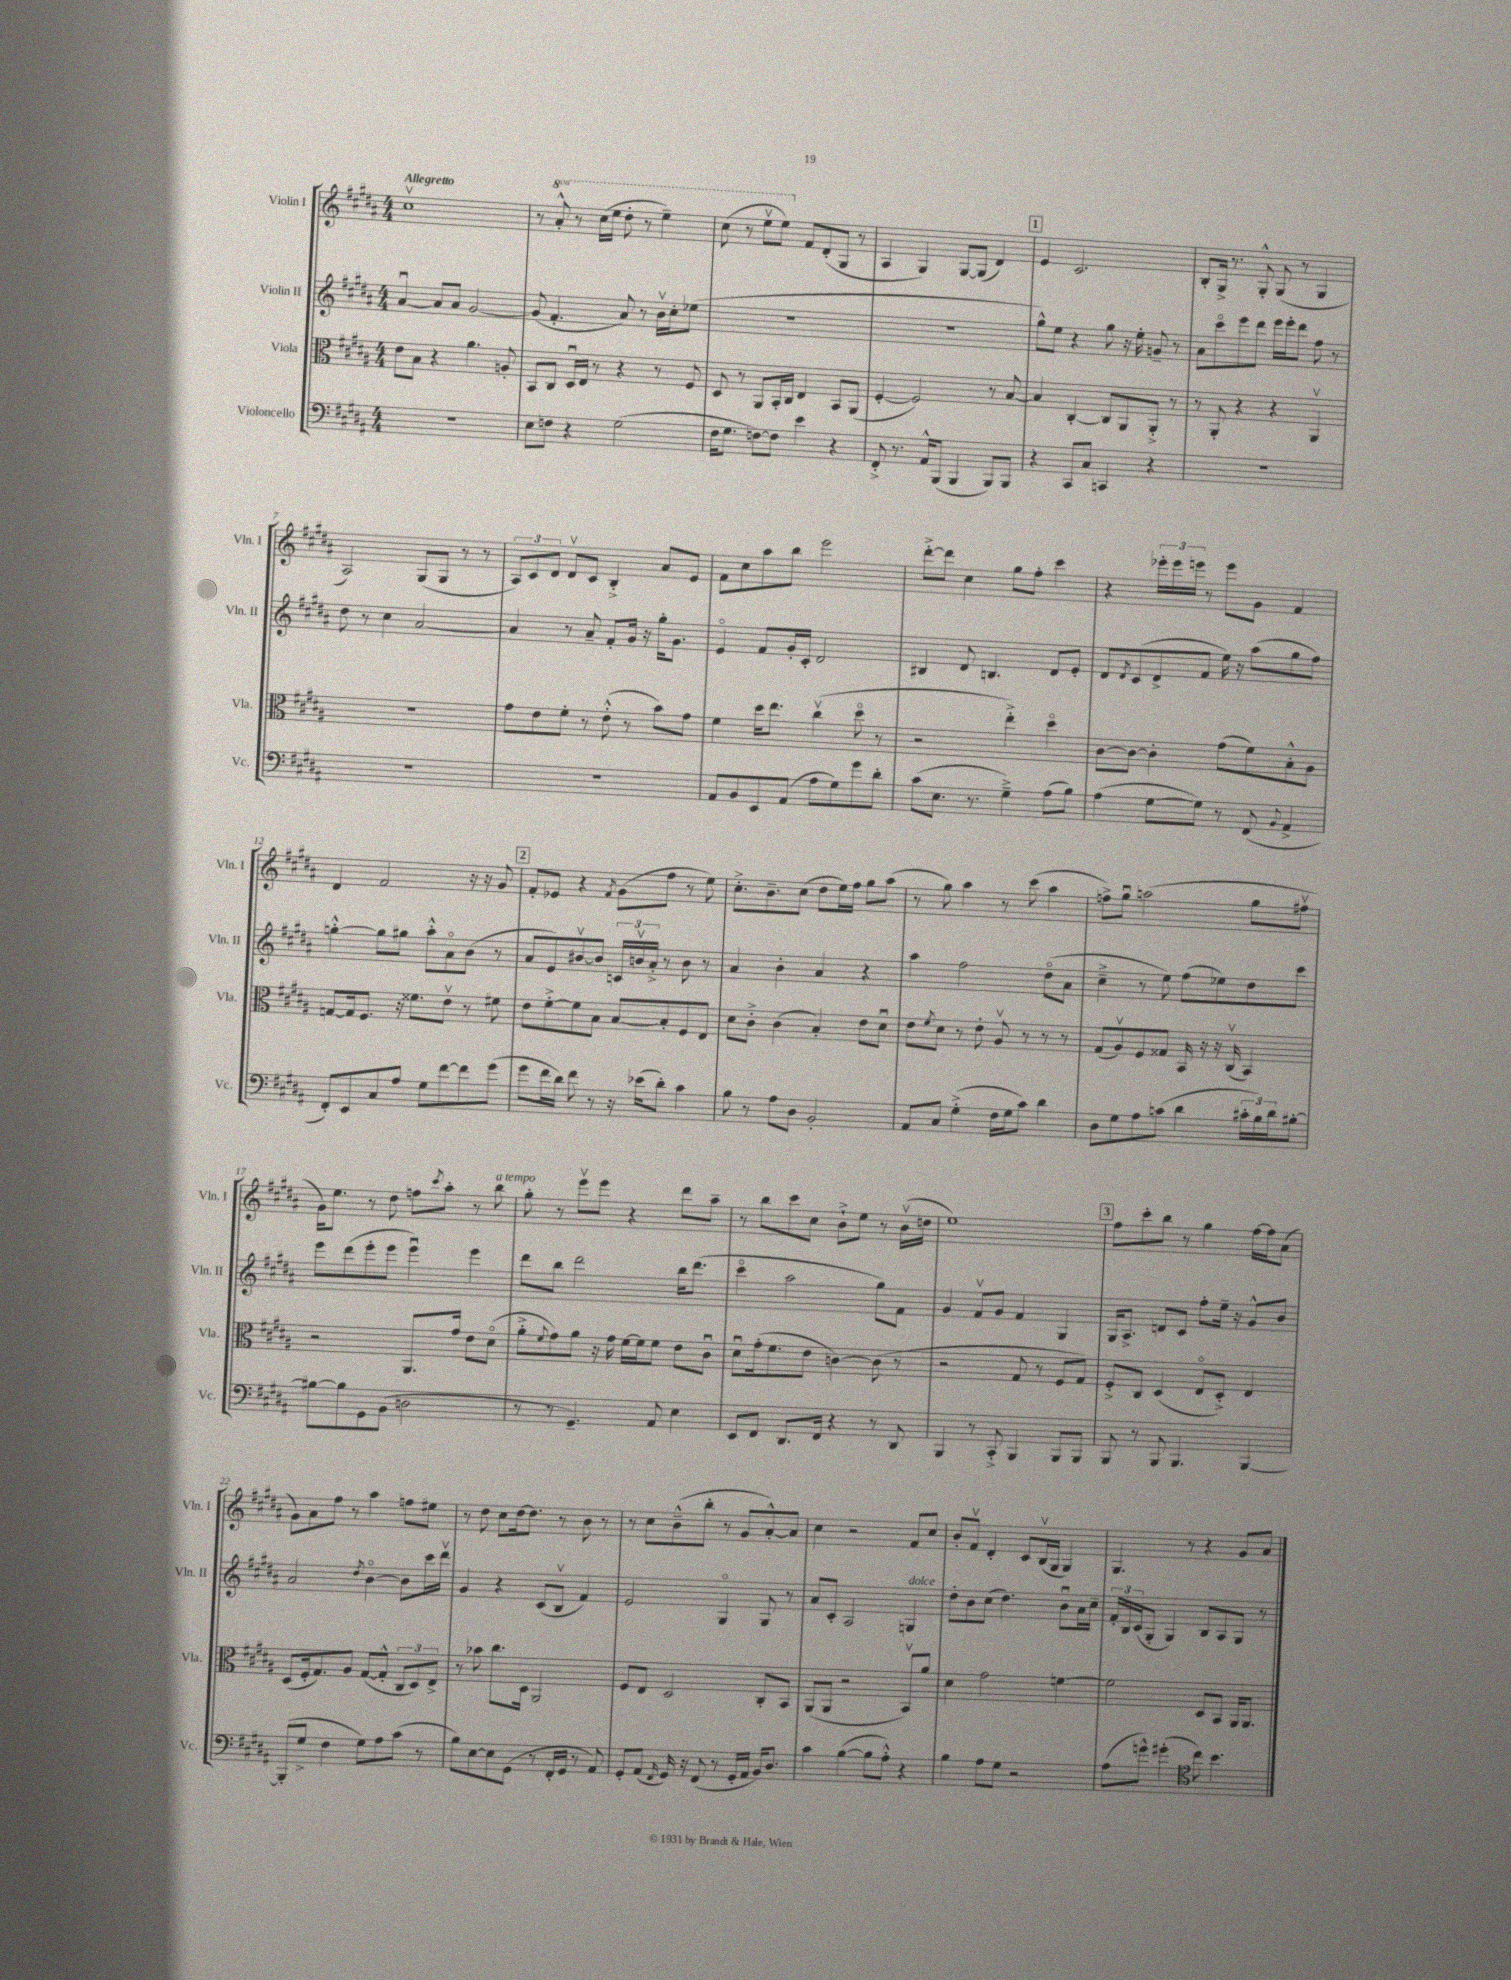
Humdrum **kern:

**kern	**kern	**kern	**kern
*part4	*part3	*part2	*part1
*staff4	*staff3	*staff2	*staff1
*I"Violoncello	*I"Viola	*I"Violin II	*I"Violin I
*I'Vc.	*I'Vla.	*I'Vln. II	*I'Vln. I
*clefF4	*clefC3	*clefG2	*clefG2
*k[f#c#g#d#a#]	*k[f#c#g#d#a#]	*k[f#c#g#d#a#]	*k[f#c#g#d#a#]
*M4/4	*M4/4	*M4/4	*M4/4
=1	=1	=1	=1
!	!	!	!LO:TX:a:B:t=Allegretto
1r	8e\L	[4a#u/	1cc#v
.	8B\J	.	.
.	4r	8a#/L]	.
.	.	8a#/J	.
.	4.a#\	[2g#/	.
.	8An'/	.	.
=2	=2	=2	=2
8E\L	8BB/L	(8g#/]	8r
*	*	*	*8va
8Fn\J	8C#/J	4.f#'/	8aa#'^^/
4r	16D#u/LL	.	8r
.	16E/JJ	.	.
.	8r	.	(16ccc#\LL
.	.	.	16eee\JJ
(2G#\	4r	8a#/)	8ddd#'\
.	.	8r	8r
.	8r	16bv\LL	4eee~\)
.	.	16cc#'\J	.
.	8F#/	(8ee-X\J	.
=3	=3	=3	=3
16F#\KL	8D#/	1r	(8ccc#\
8.G#\J	.	.	.
.	8r	.	8r
[8Fn\L)	8AA#/L	.	8eeev\L
8F\J]	16BB'/L	.	8eee\J)
.	16C#/JJ	.	.
*	*	*	*X8va
4e\	4E/	.	8f#/L
.	.	.	(8d#'/
4r	8BB/L	.	8G#/J
.	(8AA#/J	.	8r
=4	=4	=4	=4
8FF#'^/	[4F#'/	1r	4A#/
8.r	.	.	.
.	2F#/])	.	4G#/)
16AA#^^/KL	.	.	.
(8BBB/J	.	.	.
4BBB/	.	.	[8G#/L
.	.	.	(8G#/J]
8BBB/L)	8r	.	4d#/)
8BBB/J	[8B/	.	.
!!LO:REH:place=s1:t=1
=5	=5	=5	=5
4r	4B/]	8gg#^^\L)	4e/
.	.	8ee\J	.
8CC#/L	[4C#'/	4r	2.c#/
8C#/J	.	.	.
4CCn/	8C#/L]	8gg#\	.
.	8AA#/	16r	.
.	.	16ee'\	.
4r	8AA#'^/J	8gn~/	.
.	8r	8r	.
=6	=6	=6	=6
1r	8r	8a#\L	8B'/L
.	8AA#'/	8ccc#\	16G#^/Jk
.	.	.	8.r
.	4r	8eee\	.
.	.	8ddd#\J	8G#'^^/
.	4r	16eee\LL	(8G#/
.	.	16eee'\J	.
.	.	8ddd#\J	8r
.	4AA#v/	8ff#\	4G#/
.	.	8r	.
!!LO:LB:g=z
=7	=7	=7	=7
1r	1r	8dd#\	2A#/)
.	.	8r	.
.	.	4cc#\	.
.	.	[2a#/	(8G#/L
.	.	.	8G#/J
.	.	.	8r
.	.	.	8r
=8	=8	=8	=8
1r	8g#\L	4a#/]	12A#/L)
.	.	.	12c#/
.	8e\	.	.
.	.	.	12d#/J
.	8f#'\J	8r	8d#v/L
.	8r	8a#~/	8c#/J
.	(8e'^^\	8f#'/L	4B'^/
.	8r	16g#/Jk	.
.	.	16r	.
.	8b\L)	16gg#'\KL	8a#/L
.	.	8.g#\J	.
.	8g#\J	.	8e/J
=9	=9	=9	=9
8AA#/L	4f#\	4e/	8f#\L
8BB/	.	.	8cc#\
8EE/	16dd#\KL	8f#/L	8aa#\
.	8.ee\J	.	.
(8AA#/J	.	16g#'/L	8bb\J
.	.	16c#'/JJ	.
8A#\L	(4cc#v\	2d#/	2eee\
8G#\)	.	.	.
8g#\	8dd#\	.	.
8d#'\J	8r	.	.
=10	=10	=10	=10
(8c#\L	2r	4B#X/	[8ddd#'^\L
8.E\J	.	.	8ddd#\J]
.	.	8d#/	4cc#\
8.r	.	.	.
.	.	4.Bn/	.
4G#~^\)	4ee'^\)	.	8gg#\L
.	.	.	8ff#'\J
(8A#\L	4dd#\	8d#/L	4ccc#\
8B\J)	.	8e'/J	.
=11	=11	=11	=11
(4A#\	[8c#\L	8d#/L	4r
.	.	8qd#/	.
.	8c#\J_	(8c#/	.
[8G#\L	4c#'\]	8d#^/	24eee-X'\LL
.	.	.	24eee-\
.	.	.	24eeen\JJ
8G#\J])	.	8f#/J	8r
8r	(8g#\L	16ee\)	8eee\L
.	.	16r	.
(8FF#/	8f#\)	(8aa#\L	8g#\J
8qqBB/	.	.	.
4AA#^/	8B'^^\	8gg#\	4f#/
.	8A#\J	8ff#\J)	.
!!LO:LB:g=z
=12	=12	=12	=12
8FF#'/L)	[8Gn/L	[4ggn'^^\	4d#/
8EE/	16G/k]	.	.
.	8.F#/J	.	.
8C#/	.	8gg\L]	2f#/
8A#/J	16r	8gg#X\J	.
.	8.f##X\L	.	.
8G#\L	.	8aa#'^^\L	.
[8f#\	8ev\J	8a#\	.
8f#\]	8r	(8b\J	16r
.	.	.	16r
(8g#\J	8f#X\	8r	8g#/
!!LO:REH:place=s1:t=2
=13	=13	=13	=13
8g#\L	8e\L	8a#/L	8f#'/L
16f#\L	[8f#'^\	8e/)	8e-X/J
16d#\JJ)	.	.	.
8f#\	8f#\]	[8b#Xv/	4r
8r	8B\J	8b#/J]	.
.	.	.	8qf#/
16r	[8B/L	24cn/LL	(8g#\L
.	.	24bnv/	.
(16e-X\KL	.	.	.
.	.	24a#'^/JJ	.
8d#'\J)	8B'/]	8r	8ff#\J
4c#\	8F#/	8b\	8r
.	8E/J	8r	8ee\)
=14	=14	=14	=14
8B\	8d#\L	4a#/	8.cc#'^\L
8r	8c#'^\J	.	.
.	.	.	8.b~\
8A#\L	(4c#\	4b'\	.
8D#\J	.	.	(8cc#\J
2BB'/	4B'/)	4a#/	8dd#\L
.	.	.	16ee\L)
.	.	.	16ff#\JJ
.	8e\L	4r	8gg#\L
.	8d#u\J	.	(8aa#\J
=15	=15	=15	=15
8AA#/L	8e\L	4aa#\	8r
.	8qf#/	.	.
8C#/J	8d#\J	.	8gg#\)
(4G#'^\	8r	2ff#\	4aa#\
.	8e'\	.	.
16F#\LL	8A#v/	.	8r
16G#\J	.	.	.
8c#\J)	8r	.	(8ccc#\
4d#\	8r	(8dd#\L	4aa#\
.	8r	8a#\J	.
=16	=16	=16	=16
8D#\L	(8G#/L	4cc#~^\	8ffn^\L)
8G#\	8A#v/)	.	8gg#u\J
8A#\	8F#/	8r	(2aan\
(8cn\J	8G##X/J	8ee\)	.
4d#\	16BB/	(8ff#\L	.
.	16r	.	.
.	16r	8ee-X\)	.
.	(16C#v/	.	.
24c#X'\LL	4BB/)	8dd#\	8gg#\L
24B\)	.	.	.
24d#\J	.	.	.
[8B#X'\J	.	8ccc#\J	8ff#Xv\J
!!LO:LB:g=z
=17	=17	=17	=17
8B#X\L_	2r	8eee\L	16g#\KL)
.	.	.	8.ee\J
8B#\]	.	(8ddd#\	.
8GG#\	.	8eee'\	8r
(8BB\J	.	8eee\J	8dd#\
2Dn\	8.AA#/L	4eeeu\)	8ffn\L
.	.	.	8qccc#/
.	.	.	8aa#'\J
.	16g#/Jk	.	.
.	8e\L	4eee\	8r
!	!	!	!LO:TX:a:i:t=a tempo
.	(8d#\J	.	8bb\
=18	=18	=18	=18
8r	8a#'^\L	8ddd#\L	8gg#'\
.	8qqf#/	.	.
8r	8g#\)	8bb\J	8r
4.GG#~/)	8a#\J	2ddd#\	8eeev\L
.	16r	.	8eee\J
.	16g#\	.	.
.	[16f#\LL	.	4r
.	16f#\J]	.	.
8AA#/	8f#\J	.	.
4E\	8e\L	16bb\KL	8ddd#\L
.	.	(8.ddd#\J	.
.	8c#u\J	.	8aa#~\J
=19	=19	=19	=19
8EE/L	8d#u\L	4ccc#\	8r
8FF#/J	(16g#'\k	.	8bb\L
.	8.f#\	.	.
8.DD#/L	.	2aa#\	8ccc#\
.	8e\J	.	8cc#\J
16FF#/Jk	.	.	.
4r	[4cn\)	.	8b`^\L
.	.	.	8ee\J
8r	(8c\]	8gg#\L)	8r
8DD#/	8r	8f#\J	(16bv\LL
.	.	.	16ddn\JJ
=20	=20	=20	=20
4BBB/	2r	4g#/	1ee)
8r	.	8f#v/L	.
8CC#'^/	.	8g#/J	.
4BBB/	8G#/	4f#/	.
.	8r	.	.
8BBB/L	8F#/L	4G#/	.
8BBB/J	8G#/J)	.	.
!!LO:REH:place=s1:t=3
=21	=21	=21	=21
8BBB/	8F#'^/L	16G#/KL	8ff#\L
.	.	8.A#^/J	.
8r	8C#/J	.	8ccc#'\
8BBB/	(4D#/	8dn/L	8bb\J
4.BBB/	.	8c#/J	8r
.	8E/L	8ff#'\L	4gg#\
.	8D#'^/J)	16ee~\Jk	.
.	.	16r	.
[4BBB/	4E/	8g#^^/L	[16ff#\LL
.	.	.	16ff#\J]
.	.	8b/J	(8a#\J
!!LO:LB:g=z
=22	=22	=22	=22
(8BBB'/L]	(8D#/L	2a#/	8g#\L)
8G#^/J	16F#'/k	.	8a#\
.	8.G#/)	.	.
4F#\	.	.	8ff#\J
.	8A#/J	.	8r
.	.	8qdd#/	.
8G#\L)	([8G#/L	[4b\	4aa#\
8A#\	8G#'^^/J]	.	.
(8c#\J	12C#/L	8b\L]	8ffn\L
.	12D#/)	.	.
8r	.	16ccc#\L	8ee#X\J
.	12E^/J	.	.
.	.	16ddd#v\JJ	.
=23	=23	=23	=23
8B\L)	8r	4g#/	8r
[8E\	8b-X\	.	8dd#\
8E\]	8.cc#\L	4r	8cc#\L
(8GG#\J	.	.	[16dd#\k
.	16D#\Jk	.	8.dd#\J]
8r	2AA#/	(8c#/L	.
16FF#'/LL	.	8Bv/J	8r
16GG#/JJ	.	.	.
8r	.	4f#/)	8b\
8AA#/)	.	.	8r
=24	=24	=24	=24
8GG#'/L	8F#/L	2e/	8r
(8AA#/J	8E/J	.	8cc#\L
16qqFF#/	.	.	.
16GG#/)	2D#/	.	(8b~^^\
16r	.	.	.
(8FF#/	.	.	8bb'\J
8r	.	4G#/	8r
16GG#'/LL	.	.	8g#/L
16AA#/JJ	.	.	.
16BB/KL)	8C#'/L	8G#/	[8a#'^^/)
8.D#/J	.	.	.
.	8BB/J	8r	8a#/J]
=25	=25	=25	=25
4c#\	(8AA#/L	8a#/L	4cc#\
.	8AA#/J	8c#'/J	.
([4B\	2r	2A#/	2r
8B\L]	.	.	.
8A#'^^\J)	.	.	.
!	!	!LO:TX:a:i:t=dolce	!
4r	8BBv/L)	4Gn/	8f#/L
.	8a#/J	.	8cc#/J
=26	=26	=26	=26
4B\	4d#\	8dd#'\L	8b'/L
.	.	8b\	8f#v/J
8A#\L	2g#\	(8cc#\J	4d#'/
8G#\J	.	4.dd#\)	.
2r	.	.	8c#/L
.	.	.	(16Bv/L
.	.	.	16G#/JJ
.	[4fn\	8bu\L	4G#/)
.	.	16a#\L	.
.	.	16cc#~\JJ	.
=27	=27	=27	=27
(8A#\L	2f\]	24f#'/LL	4.G#/
.	.	24B/	.
.	.	(24c#/J	.
8gn^^\J)	.	8G#'/J	.
(4g#X'\	.	4G#/)	.
.	.	.	8r
*clefC4	*	*	*
8cc#\)	8D#/L	8B/L	4r
4.b\	8BB/J	8A#/	.
.	16AA#/KL	8G#/J	8g#/L
.	8.AA#/J	.	.
.	.	8r	8a#/J
==	==	==	==
*-	*-	*-	*-
